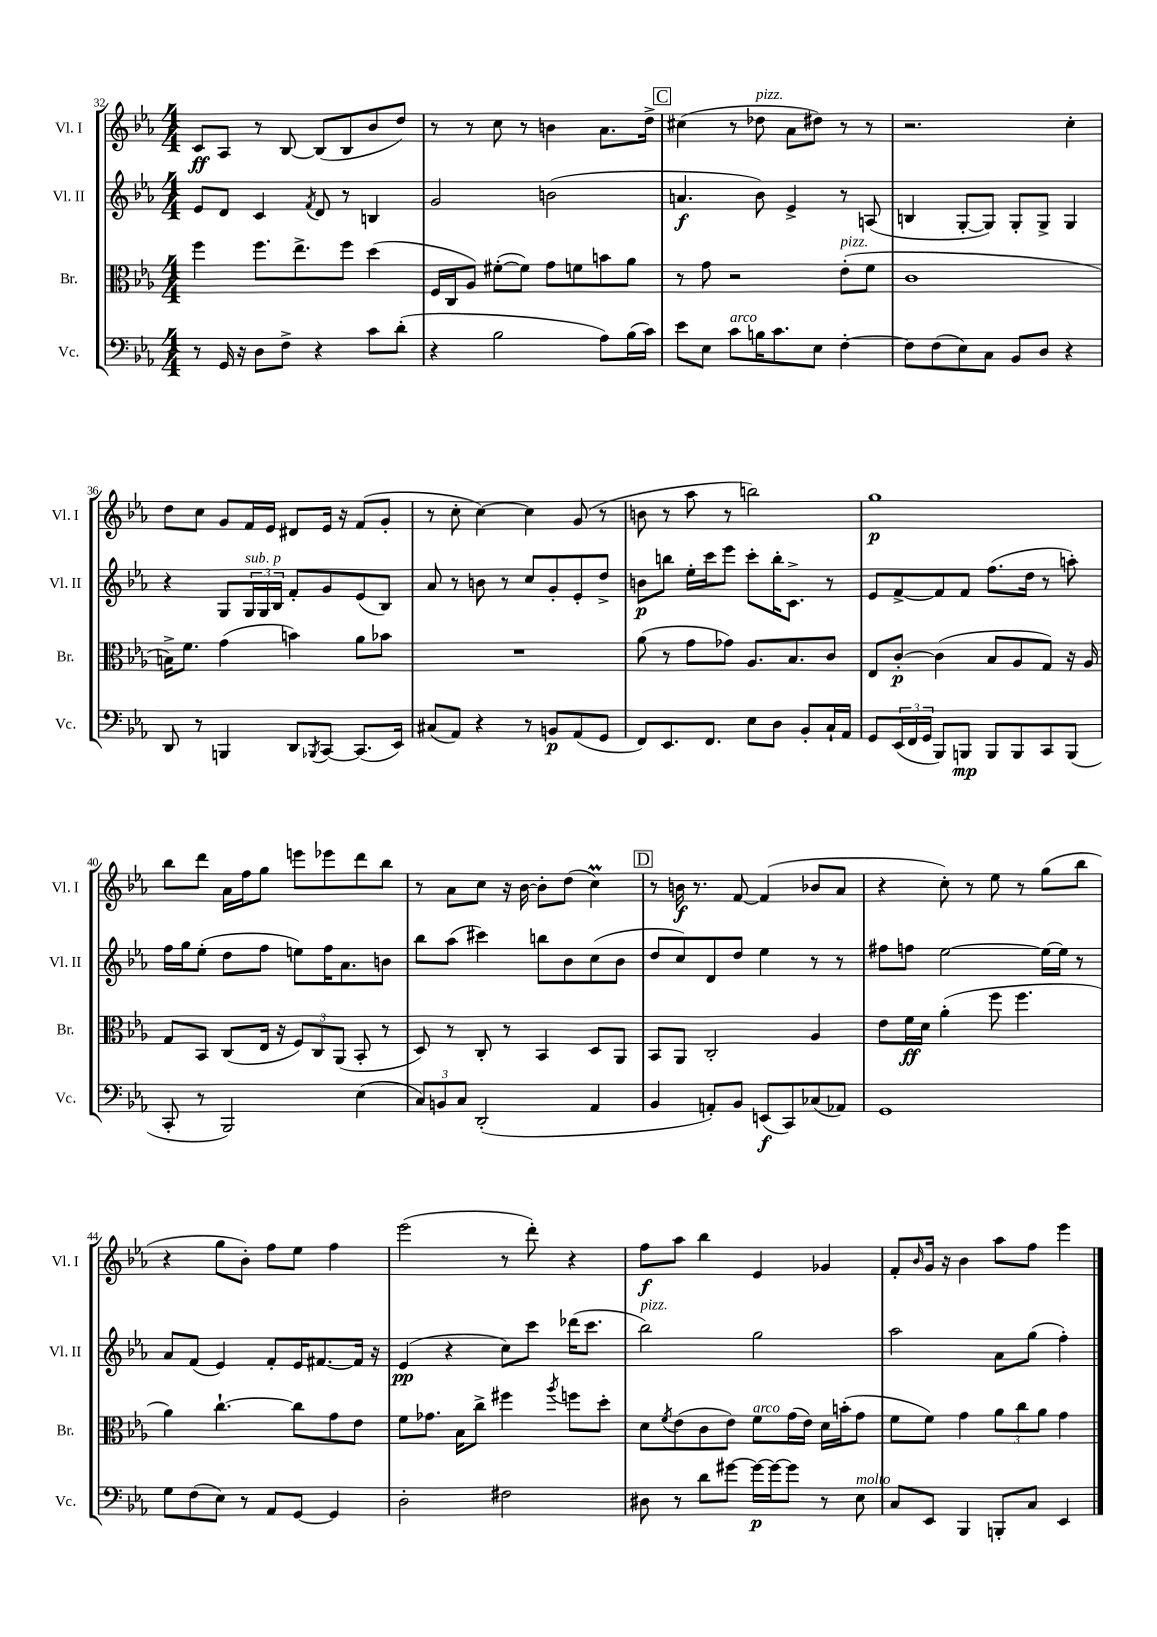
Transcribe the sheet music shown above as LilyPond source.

<<
\new StaffGroup <<
\new Staff = "s0" \with { instrumentName = "Vl. I" shortInstrumentName = "Vl. I" } {
    \clef treble \key ees \major \numericTimeSignature \time 4/4
    c'8\ff aes8 r8 bes8~ bes8( bes8 bes'8 d''8) |
    r8 r8 c''8 r8 b'4 aes'8. d''16-> |
    \mark \markup { \box "C" } cis''4( r8 des''8^\markup { \italic "pizz." } aes'8 dis''8) r8 r8 |
    r2. c''4-. |
    d''8 c''8 g'8 f'16 ees'16 dis'8 ees'16 r16 f'8( g'8-. |
    r8 c''8-. c''4~) c''4 g'8( r8 |
    b'8 r8 aes''8 r8 b''2) |
    g''1\p |
    bes''8 d'''8 aes'16 f''16 g''8 e'''8 ees'''8 d'''8 bes''8 |
    r8 aes'8 c''8 r16 bes'16~ bes'8-. d''8( c''4\prall) |
    \mark \markup { \box "D" } r8 b'16\f r8. f'8~ f'4( bes'8 aes'8 |
    r4 c''8-.) r8 ees''8 r8 g''8( bes''8 |
    r4 g''8 bes'8-.) f''8 ees''8 f''4 |
    ees'''2( r8 d'''8-.) r4 |
    f''8\f aes''8 bes''4 ees'4 ges'4 |
    f'8-. \grace { bes'16 } g'16 r16 bes'4 aes''8 f''8 ees'''4 \bar "|." |
}
\new Staff = "s1" \with { instrumentName = "Vl. II" shortInstrumentName = "Vl. II" } {
    \clef treble \key ees \major \numericTimeSignature \time 4/4
    ees'8 d'8 c'4 \acciaccatura { f'8 } d'8 r8 b4 |
    g'2 b'2( |
    \mark \markup { \box "C" } a'4.\f bes'8) ees'4-> r8 a8( |
    b4 g8~-. g8) g8-. g8-> g4 |
    r4 g8 \tuplet 3/2 { g16^\markup { \italic "sub. p" } g16 bes16 } f'8-. g'8 ees'8( bes8) |
    aes'8 r8 b'8 r8 c''8 g'8-. ees'8-. d''8-> |
    b'8\p b''8 ees''16-. c'''16 ees'''8 c'''8-. b''16-. c'8.-> r8 |
    ees'8 f'8~-> f'8 f'8 f''8.( d''16 r8 a''8-.) |
    f''16 g''16 ees''8-.( d''8 f''8 e''8) f''16 aes'8. b'8 |
    bes''8 aes''8( cis'''4) b''8 bes'8 c''8( bes'8 |
    \mark \markup { \box "D" } d''8 c''8) d'8 d''8 ees''4 r8 r8 |
    fis''8 f''8 ees''2~ ees''16~ ees''16 r8 |
    aes'8 f'8( ees'4) f'8-. ees'16 fis'8.~ fis'16 r16 |
    ees'4\pp( r4 c''8) c'''8 des'''16( c'''8. |
    bes''2^\markup { \italic "pizz." }) g''2 |
    aes''2 aes'8 g''8( f''4-.) \bar "|." |
}
\new Staff = "s2" \with { instrumentName = "Br." shortInstrumentName = "Br." } {
    \clef alto \key ees \major \numericTimeSignature \time 4/4
    f''4 f''8. ees''8.-> f''8 d''4( |
    f16 c16 aes8) fis'8~-.( fis'8) g'8 f'8 b'8 aes'8 |
    \mark \markup { \box "C" } r8 g'8 r2 ees'8-.^\markup { \italic "pizz." }( f'8 |
    c'1 |
    b16->) f'8. g'4( b'4) aes'8 bes'8 |
    R1 |
    aes'8( r8 g'8 ges'8) aes8. bes8. c'8 |
    ees8 c'8~-.\p c'4( bes8 aes8 g8) r16 aes16 |
    g8 bes,8 c8( ees16 r16 \tuplet 3/2 { f8) c8 aes,8( } bes,8-. r8 |
    d8) r8 c8-. r8 bes,4 d8 aes,8 |
    \mark \markup { \box "D" } bes,8 aes,8 c2-. aes4 |
    ees'8 f'16\ff d'16 aes'4-.( f''8 f''4. |
    aes'4) c''4.~-! c''8 g'8 ees'8 |
    f'8 ges'8. bes16 c''8-> fis''4 \acciaccatura { aes''8 } f''8 d''8-. |
    d'8 \acciaccatura { f'8 } ees'8( c'8 ees'8) f'8^\markup { \italic "arco" } g'16( ees'16) d'16 b'16-.( g'8 |
    f'8 f'8) g'4 \tuplet 3/2 { aes'8 c''8 aes'8 } g'4 \bar "|." |
}
\new Staff = "s3" \with { instrumentName = "Vc." shortInstrumentName = "Vc." } {
    \clef bass \key ees \major \numericTimeSignature \time 4/4
    r8 g,16 r16 d8 f8-> r4 c'8 d'8-.( |
    r4 bes2 aes8) bes16( c'16) |
    \mark \markup { \box "C" } ees'8 ees8 c'8^\markup { \italic "arco" } b16 c'8. ees8 f4~-. |
    f8 f8( ees8) c8 bes,8 d8 r4 |
    d,8 r8 b,,4 d,8 \acciaccatura { bes,,8 } c,8~ c,8.( ees,16) |
    cis8( aes,8) r4 r8 b,8\p aes,8( g,8 |
    f,8) ees,8. f,8. ees8 d8 bes,8-. c16-! aes,16 |
    g,8 \tuplet 3/2 { ees,16( f,16 g,16 } bes,,8) b,,8\mp b,,8 b,,8 c,8 b,,8( |
    c,8-. r8 bes,,2) ees4( |
    \tuplet 3/2 { c8) b,8 c8 } d,2-.( aes,4 |
    \mark \markup { \box "D" } bes,4 a,8-.) bes,8 e,8\f( c,8) ces8( aes,8) |
    g,1 |
    g8 f8( ees8) r8 aes,8 g,8~ g,4 |
    d2-. fis2 |
    dis8 r8 d'8 gis'8~ gis'16~\p gis'16~ gis'8 r8 ees8^\markup { \italic "molto" } |
    c8 ees,8 bes,,4 b,,8-. c8 ees,4 \bar "|." |
}
>>
>>
\layout { \context { \Score currentBarNumber = #32 } }
